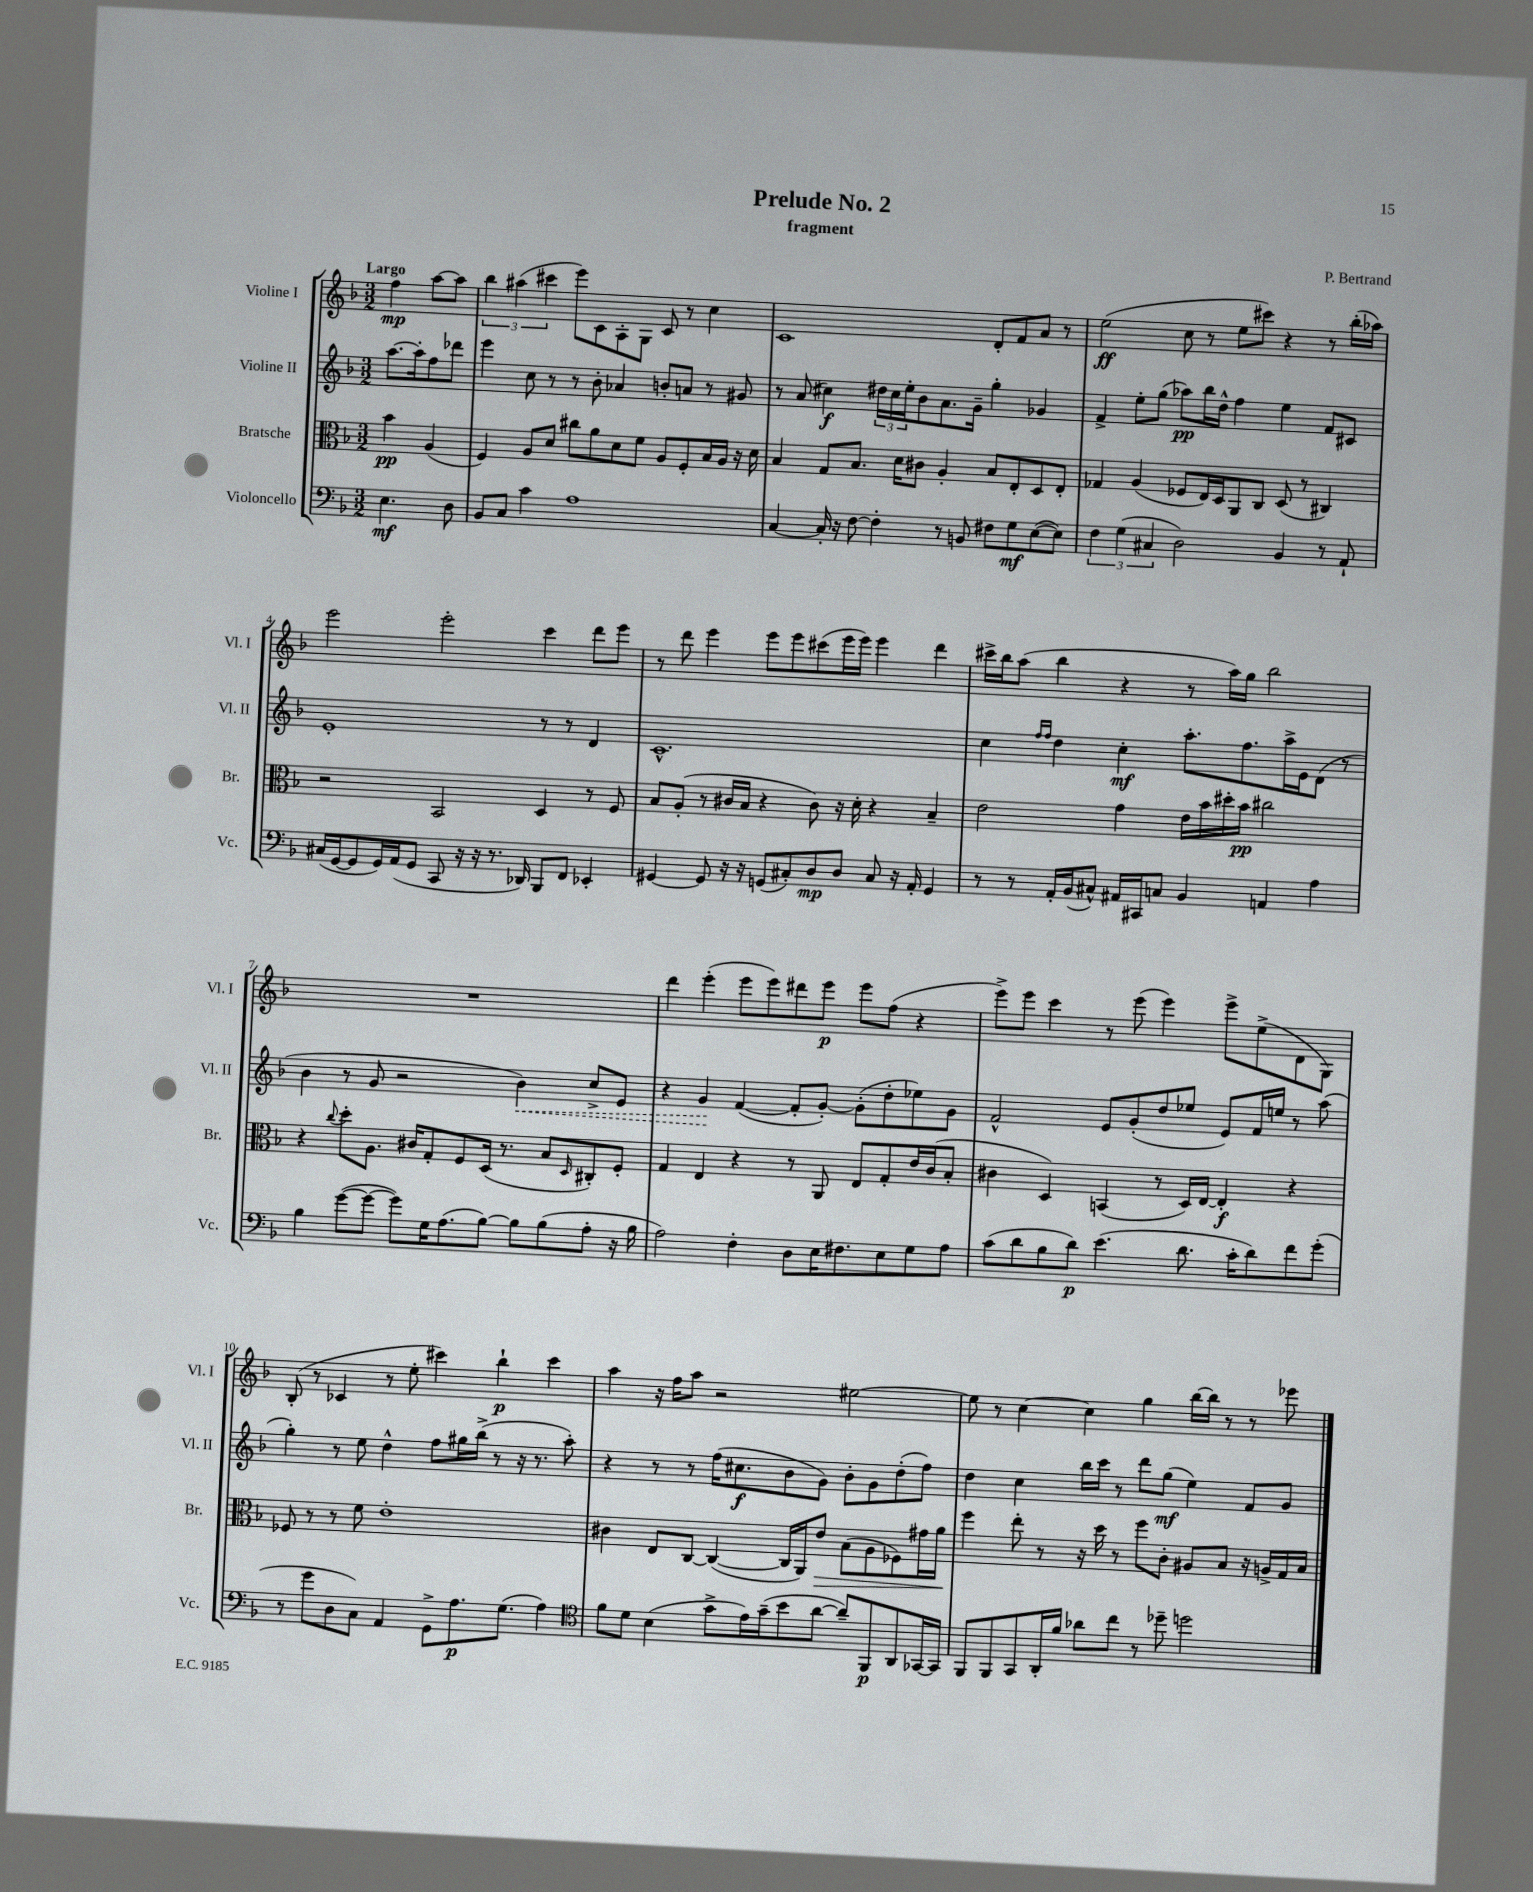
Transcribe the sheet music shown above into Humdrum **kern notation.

**kern	**dynam	**kern	**dynam	**kern	**dynam	**kern	**dynam
*part4	*part4	*part3	*part3	*part2	*part2	*part1	*part1
*staff4	*staff4	*staff3	*staff3	*staff2	*staff2	*staff1	*staff1
*I"Violoncello	*	*I"Bratsche	*	*I"Violine II	*	*I"Violine I	*
*I'Vc.	*	*I'Br.	*	*I'Vl. II	*	*I'Vl. I	*
*clefF4	*	*clefC3	*	*clefG2	*	*clefG2	*
*k[b-]	*	*k[b-]	*	*k[b-]	*	*k[b-]	*
*M3/2	*	*M3/2	*	*M3/2	*	*M3/2	*
=	=	=	=	=	=	=	=
!	!	!	!	!	!	!LO:TX:a:B:t=Largo	!
4.E\	mf	4b-\	pp	[8.aa\L	.	4ff\	mp
.	.	.	.	16aa'\k]	.	.	.
.	.	(4A/	.	8ff\	.	[8aa\L	.
8D\	.	.	.	8ddd-X\J	.	8aa\J]	.
=1	=1	=1	=1	=1	=1	=1	=1
8BB-/L	.	4F/)	.	4eee\	.	6bb-\	.
8C/J	.	.	.	.	.	.	.
.	.	.	.	.	.	(6aa#X\	.
4c\	.	8A/L	.	8cc\	.	.	.
.	.	.	.	.	.	6ccc#X\	.
.	.	8d/J	.	8r	.	.	.
1A	.	8cc#X\L	.	8r	.	8eee\L)	.
.	.	8a\	.	8b-'\	.	8c\	.
.	.	8d\	.	4a-X/	.	8A'\	.
.	.	8f\J	.	.	.	8G\J	.
.	.	8A/L	.	8bn'/L	.	8c/	.
.	.	8F'/	.	8an/J	.	8r	.
.	.	16B-/L	.	8r	.	4cc\	.
.	.	16A/JJ	.	.	.	.	.
.	.	16r	.	8g#X/	.	.	.
.	.	16d\	.	.	.	.	.
=2	=2	=2	=2	=2	=2	=2	=2
[4C/	.	4B-/	.	8r	.	1c	.
.	.	.	.	(8a/	.	.	.
16C'/]	.	8G/L	.	4cc#X\)	f	.	.
16r	.	.	.	.	.	.	.
[8F\	.	8.B-/J	.	.	.	.	.
4F'\]	.	.	.	24dd#X\LL	.	.	.
.	.	.	.	24cc#\	.	.	.
.	.	16d\KL	.	.	.	.	.
.	.	.	.	24ee'\J	.	.	.
.	.	8c#X\J	.	8b-\	.	.	.
8r	.	4A'/	.	8.a\	.	.	.
8BBn/	.	.	.	.	.	.	.
.	.	.	.	16g~\Jk	.	.	.
8F#X\L	.	8B-/L	.	4gg'\	.	8d'/L	.
8G\	mf	8E'/	.	.	.	8f/	.
([8E\	.	8D/	.	4g-X/	.	8a/J	.
8E\J])	.	8E'/J	.	.	.	8r	.
=3	=3	=3	=3	=3	=3	=3	=3
6F\	.	4G-X/	.	4f^/	.	(2ee\	ff
(6G\	.	.	.	.	.	.	.
.	.	(4A/	.	8ee'\L	.	.	.
6C#X/	.	.	.	.	.	.	.
.	.	.	.	(8gg\J	.	.	.
2D\)	.	8F-X/L	.	8aa-X\L)	pp	8cc\	.
.	.	16E/L)	.	16bb-\L	.	8r	.
.	.	16D/J	.	16dd^^\JJ	.	.	.
.	.	8AA/	.	4ff\	.	8ee\L	.
.	.	8C/J	.	.	.	8ccc#X\J)	.
4BB-/	.	(8D/	.	4ee\	.	4r	.
.	.	8r	.	.	.	.	.
8r	.	4C#X/)	.	8f/L	.	8r	.
8AA`/	.	.	.	8c#X/J	.	(16bb-'\LL	.
.	.	.	.	.	.	16aa-X\JJ)	.
!!LO:LB:g=z
=4	=4	=4	=4	=4	=4	=4	=4
(16C#X/LL	.	2r	.	1e'	.	2eee\	.
[16GG/J	.	.	.	.	.	.	.
8GG/]	.	.	.	.	.	.	.
16GG/L)	.	.	.	.	.	.	.
(16AA/J	.	.	.	.	.	.	.
8GG/J	.	.	.	.	.	.	.
8CC/	.	2BB-/	.	.	.	2eee'\	.
16r	.	.	.	.	.	.	.
16r	.	.	.	.	.	.	.
8.r	.	.	.	.	.	.	.
16DD-X/)	.	.	.	.	.	.	.
8BBB-/L	.	4D/	.	8r	.	4ccc\	.
8FF/J	.	.	.	8r	.	.	.
4EE-X'/	.	8r	.	4d/	.	8ddd\L	.
.	.	8F/	.	.	.	8eee\J	.
=5	=5	=5	=5	=5	=5	=5	=5
[4GG#X/	.	8B-/L	.	1.c^^	.	8r	.
.	.	(8A'/J	.	.	.	8ddd\	.
8GG#/]	.	8r	.	.	.	4eee\	.
16r	.	16c#X/LL	.	.	.	.	.
16r	.	16B-/JJ	.	.	.	.	.
(8GGn/L	.	4r	.	.	.	8eee\L	.
8C#X'/)	.	.	.	.	.	8eee\	.
8D/	mp	8c#\)	.	.	.	(8ccc#X\	.
8D/J	.	16r	.	.	.	16eee\L	.
.	.	16d'\	.	.	.	16eee\JJ)	.
8C#/	.	4r	.	.	.	4eee\	.
16r	.	.	.	.	.	.	.
16AA'/	.	.	.	.	.	.	.
4GG/	.	4B-~/	.	.	.	4ddd\	.
=6	=6	=6	=6	=6	=6	=6	=6
8r	.	2e\	.	4cc\	.	16ccc#X^\LL	.
.	.	.	.	.	.	16bb-\J	.
8r	.	.	.	.	.	(8aa\J	.
.	.	.	.	16qqff/LL	.	.	.
.	.	.	.	16qqff/JJ	.	.	.
16AA'/LL	.	.	.	4dd\	.	4bb-\	.
(16BB-/J	.	.	.	.	.	.	.
8C#X^^/J)	.	.	.	.	.	.	.
16AA#X/LL	.	4g\	.	4cc'\	mf	4r	.
16CC#X/J	.	.	.	.	.	.	.
8Cn/J	.	.	.	.	.	.	.
4BB-/	.	16e\LL	.	8.aa'\L	.	8r	.
.	.	16b-\	.	.	.	.	.
.	.	16dd#X'\	.	.	.	16aa\LL)	.
.	.	16b-\JJ	pp	8.ff\	.	16gg\JJ	.
4AAn/	.	2cc#X\	.	.	.	2bb-\	.
.	.	.	.	16aa^\L	.	.	.
.	.	.	.	16e\J	.	.	.
4A\	.	.	.	(8d\J	.	.	.
.	.	.	.	8r	.	.	.
!!LO:LB:g=z
=7	=7	=7	=7	=7	=7	=7	=7
4B-\	.	4r	.	4b-\	.	1.r	.
.	.	8qqcc/	.	.	.	.	.
([8g\L	.	8dd'\L	.	8r	.	.	.
8g\J_	.	8.A\J	.	8g/	.	.	.
8g\L])	.	.	.	2r	.	.	.
.	.	16c#X/KL	.	.	.	.	.
16G\K	.	8G'/	.	.	.	.	.
(8.A\	.	.	.	.	.	.	.
.	.	8F/	.	.	.	.	.
[8B-\J)	.	(16D/Jk	.	.	.	.	.
.	.	8.r	.	.	.	.	.
!	!	!	!	!	!LO:HP:b	!	!
8B-\L]	.	.	.	4b-\)	<	.	.
(8B-\	.	8B-/L	.	.	.	.	.
.	.	16qqD/	.	.	.	.	.
8A'\J	.	8C#X'/)	.	8cc^/L	.	.	.
16r	.	8F'/J	.	8e/J	.	.	.
16B-\	.	.	.	.	.	.	.
=8	=8	=8	=8	=8	=8	=8	=8
2A\)	.	4G/	.	4r	.	4ddd\	.
.	.	4E/	.	4g/	.	(4eee'\	.
4F'\	.	4r	.	([4f/	[	8eee\L	.
.	.	.	.	.	.	8eee\)	.
8D\L	.	8r	.	8f'/L]	.	8ddd#X\	.
16E\K	.	8AA/	.	[8g'/J)	.	8eee\J	p
8.F#X\	.	.	.	.	.	.	.
.	.	8E/L	.	(8g'\L]	.	8eee\L	.
8E\	.	8G'/	.	8dd'\	.	(8ff\J	.
8G\	.	16e/L	.	8ee-X\)	.	4r	.
.	.	(16c/J	.	.	.	.	.
8A\J	.	8B-'/J	.	8g\J	.	.	.
=9	=9	=9	=9	=9	=9	=9	=9
(8c\L	.	4c#X\	.	2f^^/	.	8eee^\L)	.
8d\	.	.	.	.	.	8eee\J	.
8B-\	.	4D/)	.	.	.	4ccc\	.
8d\J)	p	.	.	.	.	.	.
(4.e\	.	(4BBn/	.	8e/L	.	8r	.
.	.	.	.	(8g'/	.	(8eee\	.
.	.	8r	.	8dd/	.	4eee\)	.
8.d\	.	16D/LL)	.	8ee-X/J	.	.	.
.	.	[16E/JJ	.	.	.	.	.
.	.	4E'/]	f	8e/L)	.	8eee^\L	.
16c'\KL	.	.	.	.	.	.	.
8d\)	.	.	.	16f/L	.	(8ee^\	.
.	.	.	.	16een/JJ	.	.	.
8f\	.	4r	.	8r	.	8d\	.
(8g'\J	.	.	.	(8aa\	.	8G\J)	.
!!LO:LB:g=z
=10	=10	=10	=10	=10	=10	=10	=10
8r	.	8F-X/	.	4gg'\)	.	(8B-'/	.
8g\L	.	8r	.	.	.	8r	.
8D\	.	8r	.	8r	.	4c-X/	.
8C\J)	.	8f\	.	8ee\	.	.	.
4AA/	.	1e'	.	4dd^^\	.	8r	.
.	.	.	.	.	.	8ee'\	.
8GG^\L	.	.	.	8ff\L	.	4ccc#X\)	.
8.A\	p	.	.	16gg#X\L	.	.	.
.	.	.	.	(16bb-^\JJ	.	.	.
.	.	.	.	8r	.	4bb-`\	p
(8.G\J	.	.	.	.	.	.	.
.	.	.	.	16r	.	.	.
.	.	.	.	8.r	.	.	.
4A\)	.	.	.	.	.	4ccc#\	.
.	.	.	.	8aa'\)	.	.	.
=11	=11	=11	=11	=11	=11	=11	=11
*clefC4	*	*	*	*	*	*	*
8f\L	.	4c#X\	.	4r	.	4aa\	.
8d\J	.	.	.	.	.	.	.
(4B-\	.	8E/L	.	8r	.	16r	.
.	.	.	.	.	.	16ff\KL	.
.	.	[8C/J	.	8r	.	8aa\J	.
8g^\L	.	(4C/_	.	(16ff\KL	.	2r	.
.	.	.	.	8.cc#X\	f	.	.
16e\L)	.	.	.	.	.	.	.
(16g~\J	.	.	.	.	.	.	.
8b-\	.	16C/LL]	.	8b-\	.	.	.
.	.	16AA/J)	.	.	.	.	.
!	!	!	!LO:HP:b	!	!	!	!
[8a\J	.	8e/J	>	8g\J)	.	.	.
8a~/L])	.	(8B-\L	.	8b-'\L	.	[2ee#X\	.
8FF/	p	8A\	.	8g\	.	.	.
8AA/	.	8F-X\)	.	(8dd'\	.	.	.
[16GG-X/L	.	16g#X\L	.	8ff\J)	.	.	.
16GG-/JJ]	.	16a\JJ	.	.	.	.	.
.	.	.	]	.	.	.	.
=12	=12	=12	=12	=12	=12	=12	=12
8FF/L	.	4ff\	.	4dd\	.	8ee#\]	.
8FF/	.	.	.	.	.	8r	.
8GG/	.	8ee'\	.	4cc\	.	[4cc\	.
16AA'/L	.	8r	.	.	.	.	.
16f/JJ	.	.	.	.	.	.	.
8a-X\L	.	16r	.	16bb-\LL	.	4cc\]	.
.	.	16dd\	.	16ccc\JJ	.	.	.
8cc\J	.	8r	.	8r	.	.	.
8r	.	8ff\L	.	8ddd\L	.	4gg\	.
8dd-X~\	.	8c'\J	.	(8gg\J	mf	.	.
2ddn\	.	8A#X/L	.	4ee\)	.	[16bb-\LL	.
.	.	.	.	.	.	16bb-\JJ]	.
.	.	8B-/J	.	.	.	8r	.
.	.	16r	.	8f/L	.	8r	.
.	.	16An^/LL	.	.	.	.	.
.	.	16G/	.	8g/J	.	8eee-X\	.
.	.	16B-/JJ	.	.	.	.	.
==	==	==	==	==	==	==	==
*-	*-	*-	*-	*-	*-	*-	*-
